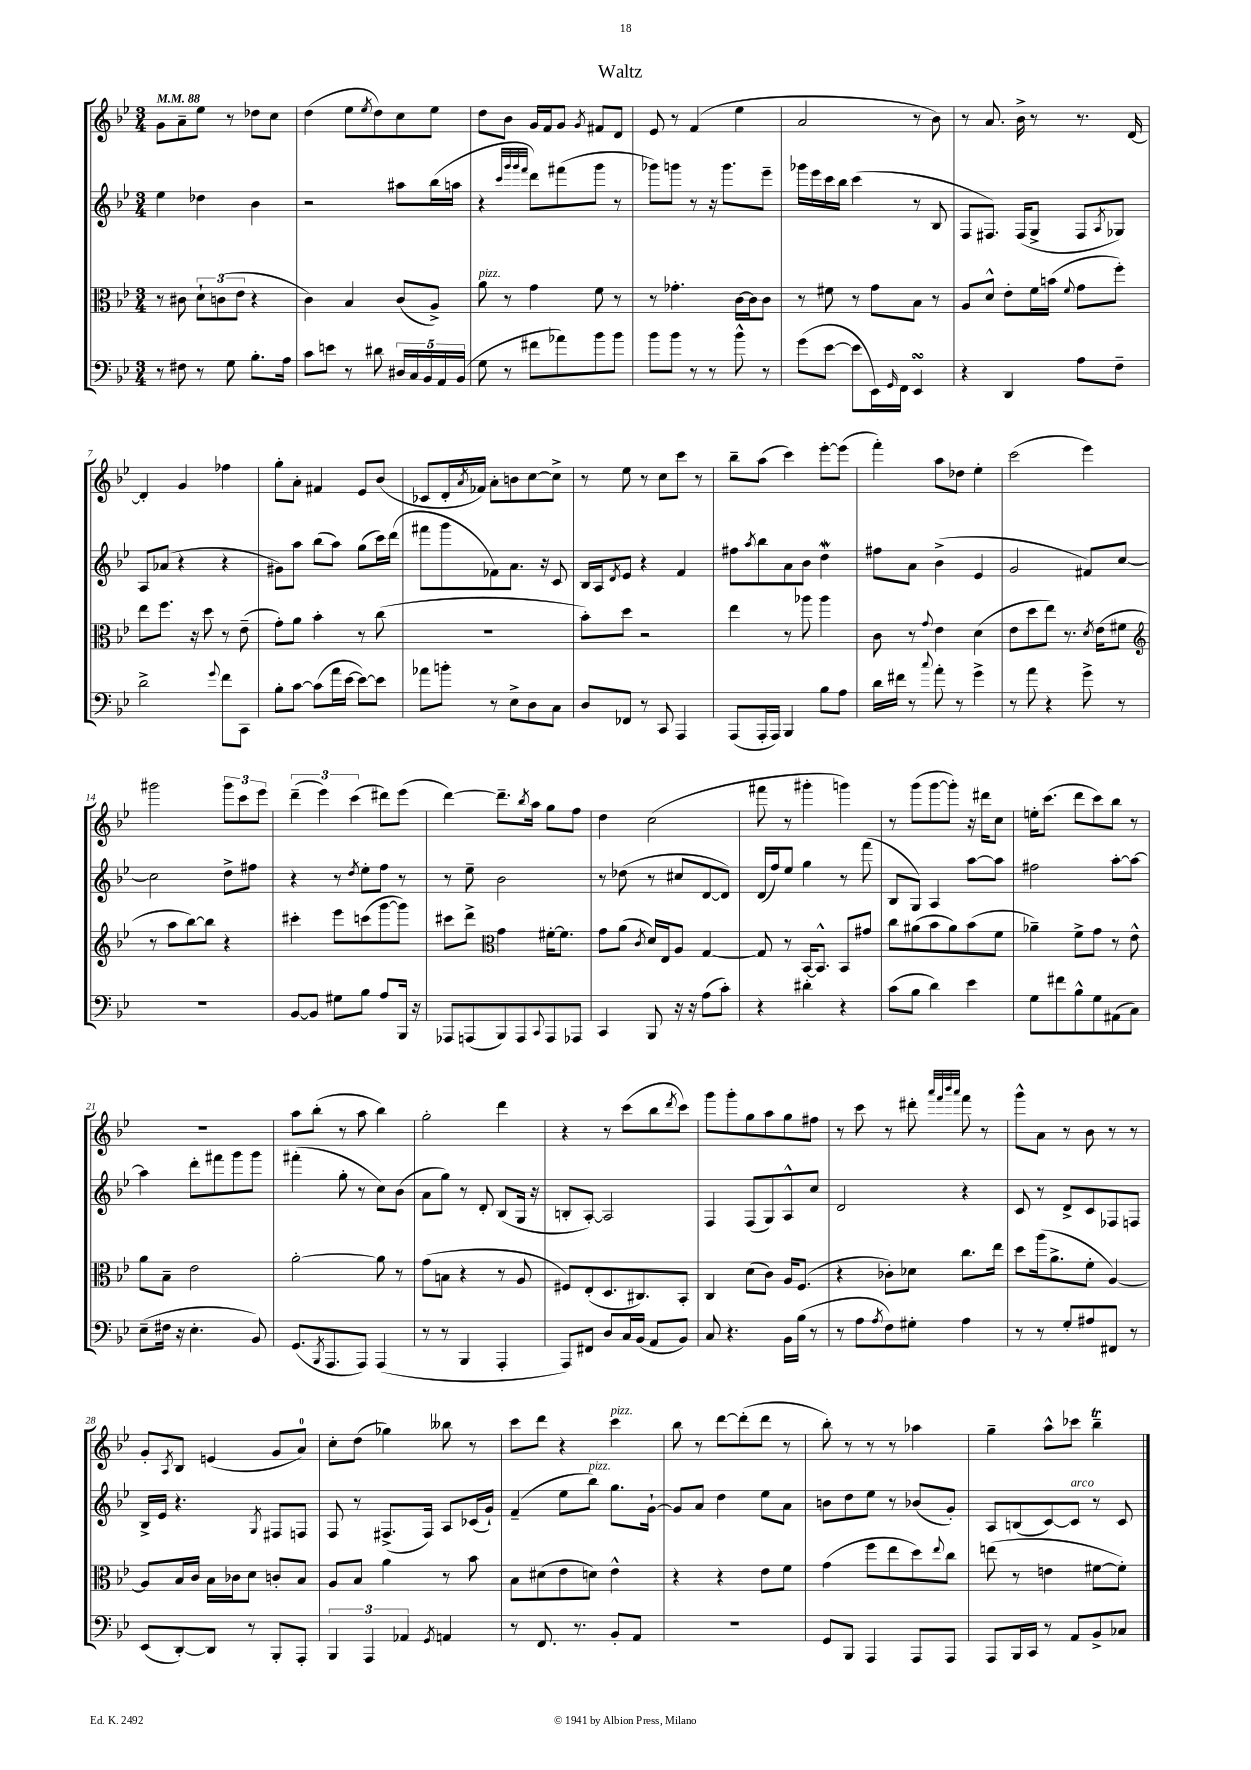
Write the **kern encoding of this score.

**kern	**kern	**kern	**kern
*staff4	*staff3	*staff2	*staff1
*clefF4	*clefC3	*clefG2	*clefG2
*k[b-e-]	*k[b-e-]	*k[b-e-]	*k[b-e-]
*M3/4	*M3/4	*M3/4	*M3/4
*MM88	*MM88	*MM88	*MM88
8r	8r	4ee-	8g
8F#	8c#	.	8a~
8r	12d`	4dd-	8ee-
.	(12c	.	.
8G	.	.	8r
.	12e-	.	.
8.B-'	4r	4b-	8dd-
.	.	.	8cc
16A	.	.	.
=	=	=	=
8c	4c)	2r	(4dd
8e	.	.	.
8r	4B-	.	8ee-
.	.	.	8qee-
8d#	.	.	8dd)
20D#	(8c	8aa#	8cc
20C	.	.	.
20BB-	.	.	.
.	8A^)	(16bb-	8ee-
20AA	.	.	.
.	.	16aa	.
(20BB-	.	.	.
=	=	=	=
8G	8a	4r	8dd
8r	8r	.	8b-
.	.	32qqccc	.
.	.	32qqggg	.
.	.	32qqggg	.
.	.	32qqfff	.
8f#	4g	8ddd)	16g
.	.	.	16f
8a-)	.	(8fff#	8g
.	.	.	8qg
8b-	8f	8ggg	8f#
8b-	8r	8r	8d
=	=	=	=
8b-	8r	8ggg-)	8e-
8b-	4.g-'	8ggg	8r
8r	.	8r	(4f
8r	.	16r	.
.	.	8.ggg	.
8b-^^	[16c	.	4ee-
.	16c]	.	.
8r	8c	8eee-~	.
=	=	=	=
(8g	8r	16ggg-	2a
.	.	16eee-	.
[8e-	8f#	16ccc	.
.	.	16bb-	.
8e-]	8r	(4ccc	.
16EE-)	8g	.	.
16qqGG	.	.	.
16FF	.	.	.
4EE-	8B-	8r	8r
.	8r	8B-	8b-)
=	=	=	=
4r	8A	8F	8r
.	8d^^	8.F#)	8.a
4DD	8e-'	.	.
.	.	(16F#	16b-^
.	16f	8G^	8r
.	(16b	.	.
.	8qqf	.	.
8A	8g	8F#	8.r
.	.	8qA	.
8F~	8ff')	8G-)	.
.	.	.	[16d
=	=	=	=
2d^	8ee-	8A	4d']
.	8.ff	(8a-	.
.	.	4r	4g
.	16r	.	.
.	8dd	.	.
8qqg	.	.	.
8f	8r	4r	4ff-
8CC	(8e-~	.	.
=	=	=	=
8B-'	8g')	8g#)	8gg'
[8c	8a	8aa	8a'
(8c]	4b-'	(8bb-	4f#
16a	.	8aa)	.
[16e-	.	.	.
8e-_)	8r	(8gg	8e-
8e-]	(8cc	16ccc)	(8b-
.	.	(16ddd	.
=	=	=	=
8a-	2.r	8fff#	8c-
8b'	.	8ggg	16d'
.	.	.	8qa
.	.	.	16f-)
8r	.	8f-)	8a'
8E-^	.	8.a	8b
8D	.	.	[8cc
.	.	16r	.
8C	.	8c	8cc^]
=	=	=	=
8D	8b-')	16B-	8r
.	.	16A	.
.	.	8qd	.
8FF-	8dd	8e-	8ee-
8r	2r	4r	8r
8CC	.	.	8cc
4AAA	.	4f	8ccc
.	.	.	8r
=	=	=	=
(8AAA	4ee-	8ff#	8bb-~
.	.	8qaa	.
16AAA'	.	8bb-	(8aa
16AAA)	.	.	.
4BBB-	8r	8a	4ccc)
.	8aa-	8b-	.
8B-	4aa-	4dd	[8eee-'
8A	.	.	(8eee-]
=	=	=	=
16d	8c	8ff#	4fff')
16f#	.	.	.
8r	8r	8a	.
8qqcc	8qqg	.	.
8a'	4e-	(4b-^	8aa
8r	.	.	8dd-
4g^	(4d	4e-	4ee-'
=	=	=	=
8r	8e-	2g	(2ccc
8a	8dd	.	.
4r	8ee-)	.	.
.	8.r	.	.
8g^	.	8f#)	4eee-)
.	8qd	.	.
.	(16e-	.	.
8r	8f#	[8cc	.
=	=	=	=
*	*clefG2	*	*
2.r	8r	2cc]	2ggg#
.	8aa	.	.
.	[8bb-)	.	.
.	8bb-]	.	.
.	4r	8dd^	12ggg#
.	.	.	12ccc
.	.	8ff#	.
.	.	.	12eee-
=	=	=	=
[8BB-	4ccc#'	4r	(6ddd~
8BB-]	.	.	.
.	.	.	6eee-)
8G#	8eee-	8r	.
.	.	.	(6ccc
.	.	8qdd	.
8B-	(8ccc	8ee-'	.
8A	[8ggg	8ff	8ddd#)
16BBB-	8ggg])	8r	(8eee-
16r	.	.	.
=	=	=	=
8AAA-	8ccc#	8r	[4ddd)
(8AAA	8ddd^	8ee-~	.
*	*clefC3	*	*
8BBB-)	4g	2b-	8.ddd~]
8AAA	.	.	.
.	.	.	8qbb-
.	.	.	16aa
8qqCC	.	.	.
8AAA	[16f#'	.	8gg
.	8.f#]	.	.
8AAA-	.	.	8ff
=	=	=	=
4CC	8g	8r	4dd
.	(8a	(8dd-	.
.	8qc	.	.
8BBB-	16d)	8r	(2cc
.	16E-	.	.
16r	8A	8cc#	.
16r	.	.	.
(8A	[4G	[8d	.
8c')	.	8d])	.
=	=	=	=
4r	8G]	(16d	8fff#
.	.	16ff)	.
.	8r	8ee-	8r
4d#'	[16BB-	4gg	4ggg#'
.	8.BB-^^]	.	.
4r	8BB-	8r	4ggg)
.	8g#	(8fff	.
=	=	=	=
(8c	8cc	8B-	8r
8B-	(8a#	8G)	(8ggg
4d)	8b-	4A	[8ggg
.	8a#)	.	8ggg'])
4e-	(8b-	[8aa	16r
.	.	.	16ddd#
.	8f	8aa]	8cc
=	=	=	=
8G	4a-~)	2ff#	16ee'
.	.	.	(8.ccc
8f#	.	.	.
8B-^^	8f^	.	8ddd
8G	8g	.	8ccc)
(8AA#	8r	[8aa'	8bb-
8C)	8e-^^	8aa_	8r
=	=	=	=
(8E-~	8a	4aa]	2.r
16F#	8B-~	.	.
16r	.	.	.
4.E-'	2e-	8ddd'	.
.	.	8fff#	.
.	.	8ggg	.
8BB-)	.	8ggg	.
=	=	=	=
(8.GG	[2a'	(4fff#'	8aa
.	.	.	(8bb-'
8qBBB-	.	.	.
8.AAA	.	.	.
.	.	8gg'	8r
8AAA)	.	8r	8aa
(4AAA	8a]	8cc)	4bb-)
.	8r	(8b-	.
=	=	=	=
8r	(8g	8a	2gg'
8r	8B	8gg)	.
4BBB-	4r	8r	.
.	.	8d'	.
4AAA'	8r	(8B-	4ddd
.	8A	16G	.
.	.	16r	.
=	=	=	=
8AAA)	8F#)	8B'	4r
8FF#	(8E-'	[8A')	.
8D	8.D	2A]	8r
16C	.	.	(8ccc
(16BB-	8.C#)	.	.
8AA	.	.	8bb-
.	.	.	8qddd
8BB-)	8BB-'	.	8ccc)
=	=	=	=
8C	4C	4F	8ggg
4.r	.	.	8ggg'
.	(8d	(8F	8gg
.	8c)	8G)	8aa
16BB-	16A	8A^^	8gg
(16B-	(8.F	.	.
8r	.	8cc	8ff#
=	=	=	=
8r	4r	2d	8r
8A	.	.	8ccc
8qA	.	.	.
8F)	8c-')	.	8r
8G#'	8d-	.	8ddd#'
.	.	.	32qqaaa
.	.	.	32qqfff
.	.	.	32qqbbb-
.	.	.	32qqaaa
4A	8.cc	4r	8fff
.	.	.	8r
.	16ee-	.	.
=	=	=	=
8r	8dd	8c	8ggg^^
8r	(16aa	8r	8a
.	8.a^	.	.
8G'	.	8d^	8r
8A#	8f'	8c	8b-
8FF#	[4A)	8F-	8r
8r	.	8F	8r
=	=	=	=
(8EE-	8A]	16B-^	8g'
.	.	16e-	.
.	.	.	8qA
[8DD')	16B-	4.r	8B-
.	16c	.	.
8DD]	16B-	.	(4e
.	16c-	.	.
8r	8d	.	.
.	.	8qG	.
8BBB-'	8c'	8F#	8g
8AAA'	8B-	8F	8a)
=	=	=	=
6BBB-	8A	8F	8cc'
.	8B-	8r	(8dd
6AAA	.	.	.
.	4a	(8.F#^	4gg-)
6AA-	.	.	.
.	.	16F#)	.
8qGG	.	.	.
4AA	8r	8A	8bb--
.	8b-	(16c-	8r
.	.	16g`)	.
=	=	=	=
8r	8B-	(4f~	8ccc
8.FF	(8d#	.	8ddd
.	8e-	8ee-	4r
8.r	.	.	.
.	8d)	8bb-)	.
8BB-'	4e-^^	8.gg	4ccc
8AA	.	.	.
.	.	[16g`	.
=	=	=	=
2.r	4r	8g]	8bb-
.	.	8a	8r
.	4r	4dd	[8ddd
.	.	.	(8ddd']
.	8e-	8ee-	8ddd
.	8f	8a	8r
=	=	=	=
8GG	(4g	8b	8bb-')
8BBB-	.	8dd	8r
4AAA	8ff	8ee-	8r
.	8ee-	8r	8r
8AAA	8dd)	(8b-	4aa-
.	8qqee-	.	.
8AAA	8cc	8g')	.
=	=	=	=
8AAA	(8ee	8A	4gg~
16BBB-	8r	(8B	.
16CC	.	.	.
8r	4e	[8c)	8aa^^
8AA	.	8c]	8ccc-
8BB-^	[8f#	8r	4bb-~
8C-	8f#'])	8c	.
==	==	==	==
*-	*-	*-	*-
